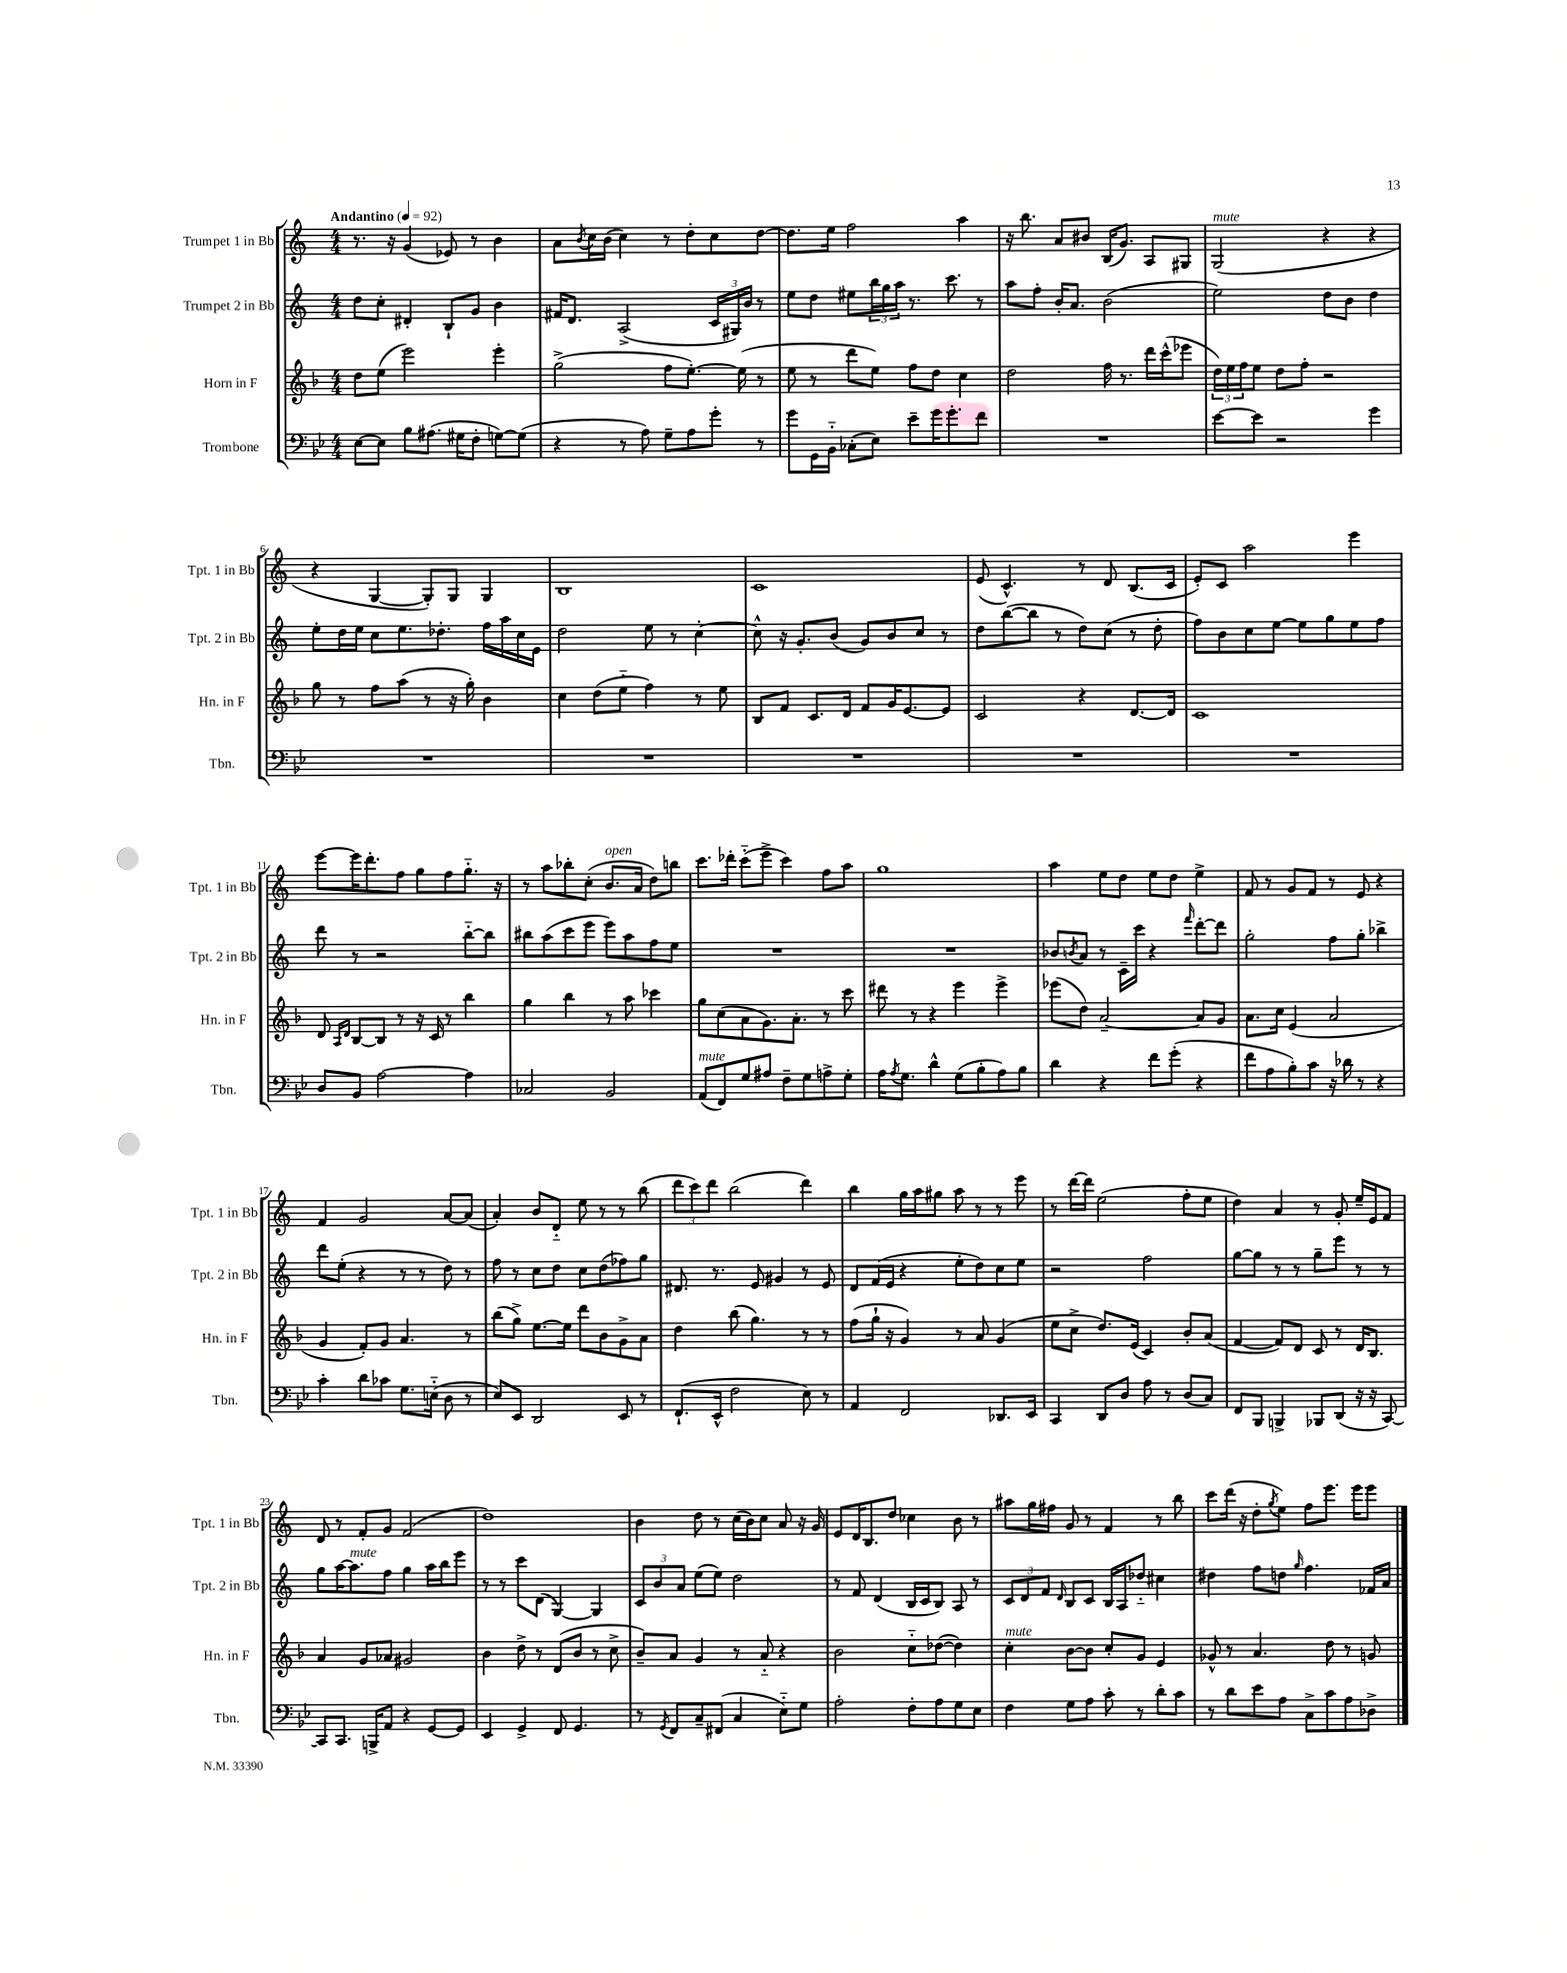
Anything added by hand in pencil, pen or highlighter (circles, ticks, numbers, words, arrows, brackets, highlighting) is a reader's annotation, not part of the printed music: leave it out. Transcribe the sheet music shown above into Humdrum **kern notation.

**kern	**kern	**kern	**kern
*part4	*part3	*part2	*part1
*staff4	*staff3	*staff2	*staff1
*I"Trombone	*I"Horn in F	*I"Trumpet 2 in Bb	*I"Trumpet 1 in Bb
*I'Tbn.	*I'Hn. in F	*I'Tpt. 2 in Bb	*I'Tpt. 1 in Bb
*clefF4	*clefG2	*clefG2	*clefG2
*k[b-e-]	*k[b-]	*k[]	*k[]
*M4/4	*M4/4	*M4/4	*M4/4
*MM92	*MM92	*MM92	*MM92
=1	=1	=1	=1
!	!	!	!LO:TX:a:B:t=Andantino
[8E-\L	8dd\L	8dd\L	8.r
8E-\J]	(8ee\J	8cc'\J	.
.	.	.	16r
8B-\L	2eee\)	4d#X'/	(4g/
(8.A#X\J	.	.	.
.	.	8B`/L	8e-X/)
16G#X\KL	.	.	.
8F'\J	.	8g/J	8r
[8Gn\L)	4eee'\	4b\	4b\
(8G\J]	.	.	.
=2	=2	=2	=2
4r	(2gg^\	16f#X/KL	8a\L
.	.	8.d/J	.
.	.	.	8qb/
.	.	.	16cc\L
.	.	.	(16b\JJ
8r	.	(2A^/	4cc\)
8A\)	.	.	.
8G~\L	8ff\L	.	8r
8A\	[8.ee'\J)	.	8dd'\L
8g'\J	.	24c/LL	8cc\
.	.	24G#X/)	.
.	(16ee\]	.	.
.	.	24b/JJ	.
8r	8r	8r	[8dd\J
=3	=3	=3	=3
8g\L	8ee\	8ee\L	8.dd\L]
16GG\L	8r	8dd\J	.
16BB-\JJ	.	.	16ee\Jk
(8C-X'\L	8ddd\L	8ee#X\L	2ff\
8E-\J)	8ee\J)	24bb\L	.
.	.	24gg\	.
.	.	24aa\JJ	.
8e-~\L	8ff\L	8.r	.
16g\K	8dd\J	.	.
8.g'\	.	8.ccc\	.
.	4cc\	.	4aa\
8f\J	.	8r	.
=4	=4	=4	=4
1r	2dd\	8aa\L	16r
.	.	.	8.bb\
.	.	8ff'\J	.
.	.	16b'/KL	8a/L
.	.	8.a/J	.
.	.	.	8b#X/J
.	16ff\	(2b\	(16B/KL
.	8.r	.	8.g/J)
.	16ddd\LL	.	8A/L
.	(16ccc^^\J	.	.
.	8eee-X\J	.	8G#X/J
=5	=5	=5	=5
!	!	!	!LO:TX:a:i:t=mute
[8e-\L	24dd\LL)	2ee\)	(2G/
.	24ee\	.	.
.	24ff\J	.	.
8e-\J]	8ee\J	.	.
2r	8dd\L	.	.
.	8ff'\J	.	.
.	2r	8dd\L	4r
.	.	8b\J	.
4g\	.	4dd\	4r
!!LO:LB:g=z
=6	=6	=6	=6
1r	8gg\	8ee'\L	4r
.	8r	16dd\L	.
.	.	16ee\JJ	.
.	8ff\L	8cc\L	[4G/
.	(8aa\J	8.ee\	.
.	8r	.	8G'/L])
.	.	8.dd-X'\J	.
.	16r	.	8G/J
.	16gg'\)	.	.
.	4b-\	16ff\LL	4G/
.	.	16aa\	.
.	.	16cc\	.
.	.	16e\JJ	.
=7	=7	=7	=7
1r	4cc\	2dd\	1B
.	(8dd\L	.	.
.	8ee\J	.	.
.	4ff\)	8ee\	.
.	.	8r	.
.	8r	[4cc'\	.
.	8ee\	.	.
=8	=8	=8	=8
1r	8B-/L	8cc^^\]	1c
.	8f/J	16r	.
.	.	8.g'/L	.
.	8.c/L	.	.
.	.	(8b/J	.
.	16d/Jk	.	.
.	8f/L	8g/L)	.
.	16g/K	8b/	.
.	[8.e/	.	.
.	.	8cc/J	.
.	8e/J]	8r	.
=9	=9	=9	=9
1r	2c/	8dd\L	(8e/
.	.	([8bb\	4.c^^/)
.	.	8bb\J]	.
.	.	8r	.
.	4r	8dd\L)	8r
.	.	(8cc\J	8d/
.	[8.d/L	8r	(8.B/L
.	.	8dd'\	.
.	16d/Jk]	.	16c/Jk
=10	=10	=10	=10
1r	1c	8ff\L)	8e'/L)
.	.	8b\	8c/J
.	.	8cc\	2aa\
.	.	[8ee\J	.
.	.	8ee\L]	.
.	.	8gg\	.
.	.	8ee\	4eee\
.	.	8ff\J	.
!!LO:LB:g=z
=11	=11	=11	=11
8D/L	8d/	8ddd\	[8eee\L
.	16qqA/LL	.	.
.	16qqd/JJ	.	.
8BB-/J	[8B-/L	8r	16eee\K]
.	.	.	8.ddd'\
[2A\	8B-/J]	2r	.
.	8r	.	8ff\J
.	16r	.	8gg\L
.	16c/	.	.
.	8r	.	8ff\
4A\]	4bb-\	[8bb\L	8.gg\J
.	.	8bb\J]	.
.	.	.	16r
=12	=12	=12	=12
2C-X/	4gg\	8bb#X\L	8r
.	.	(8aa\	8aa\L
.	4bb-\	8ccc\	8bb-X'\
.	.	8eee\J	(8cc'\J
!	!	!	!LO:TX:a:i:t=open
2BB-/	8r	8eee\L)	8.b/L
.	8aa\	8aa\	.
.	.	.	16a/Jk
.	4ccc-X\	8ff\	8dd\L)
.	.	8ee\J	8bbn\J
=13	=13	=13	=13
!LO:TX:a:i:t=mute	!	!	!
(8AA/L	8gg\L	1r	8.ccc\L
8FF/)	(8cc\	.	.
.	.	.	16ddd-X'\Jk
8G/	8a\	.	(8ccc\L
8A#X/J	8.g\)	.	8eee^\J
8F~\L	.	.	4ccc\)
.	8.a'\J	.	.
8G\	.	.	.
8An^\	8r	.	8ff\L
8G'\J	8ccc\	.	8aa\J
=14	=14	=14	=14
16A\KL	8ddd#X\	1r	1gg
8qA/	.	.	.
8.G\J	.	.	.
.	8r	.	.
4d^^\	4r	.	.
(8G\L	4eee\	.	.
8B-'\	.	.	.
8A\)	4eee^\	.	.
8B-\J	.	.	.
=15	=15	=15	=15
4d\	(8eee-X\L	8b-X/L	4aa\
.	.	8qbn/	.
.	8dd\J)	8a/J	.
4r	[2a~/	8r	8ee\L
.	.	16c~\LL	8dd\J
.	.	16ccc\JJ	.
8f\L	.	4r	8ee\L
(8g'\J	.	.	8dd\J
.	.	16qqfff/	.
4r	8a/L]	[8ddd'\L	4ee^\
.	8g/J	8ddd\J]	.
=16	=16	=16	=16
8f\L	8.a\L	2gg'\	8f/
8A\	.	.	8r
.	16cc\Jk	.	.
8B-'\)	(4e/	.	8g/L
8c\J	.	.	8f/J
16r	2a/	8ff\L	8r
16d-X\	.	.	.
8r	.	8gg'\J	8e/
4r	.	4bb-X^\	4r
!!LO:LB:g=z
=17	=17	=17	=17
4c'\	4g/	8ddd\L	4f/
.	.	(8ee'\J	.
8d\L	8f'/L)	4r	2g/
8c-X\J	8g/J	.	.
8.G\L	4.a/	8r	.
.	.	8r	.
(16En\Jk	.	.	.
8D\	.	8dd\)	[8a/L
8r	8r	8r	(8a/J]
=18	=18	=18	=18
8E-/L)	(8bb-\L	8ff\	4a'/)
8EE-/J	8gg^\J)	8r	.
2DD/	[8.ee\L	8cc\L	8b/L
.	.	8dd\J	8d/J
.	16ee\Jk]	.	.
.	8ddd\L	8cc\L	8ee\
.	8b-\	(8dd\	8r
8EE-/	8g^\	8ff-X\)	8r
8r	8a\J	8gg\J	(8bb\
=19	=19	=19	=19
(8.FF`/L	4dd\	8.d#X/	12ddd\L
.	.	.	12ccc\)
.	.	.	12ddd\J
16EE-^^/Jk	.	8.r	.
2F\	(8bb-\	.	(2bb\
.	4.gg\)	8e/	.
.	.	4g#X/	.
8E-\)	8r	8r	4ddd\)
8r	8r	8e/	.
=20	=20	=20	=20
4AA/	(8ff\L	8d/L	4bb\
.	16gg`\Jk	(16f/L	.
.	16r	16e/JJ	.
2FF/	4g/)	4r	16gg\LL
.	.	.	16aa\J
.	.	.	8gg#X\J
.	8r	8ee'\L	8aa\
.	8a/	8dd\)	8r
8.DD-X/L	(4g/	8cc\	8r
.	.	8ee\J	8eee\
16EE-/Jk	.	.	.
=21	=21	=21	=21
4CC/	8ee\L	2r	8r
.	8cc^\J	.	[16ddd\LL
.	.	.	16ddd\JJ]
8DD/L	8.dd/L)	.	(2ee\
8D/J	.	.	.
.	(16e/Jk	.	.
8A\	4c/)	2ff\	.
8r	.	.	.
(8D/L	8b-'/L	.	8ff'\L
8C/J)	(8a/J	.	8ee\J
=22	=22	=22	=22
8FF/L	[4f/	[8gg\L	4dd\)
8BBB-/J	.	8gg\J]	.
4BBBn^/	8f/L])	8r	4a/
.	8d/J	8r	.
8BBB-X/L	8c/	8gg~\L	8r
(8DD/J	8r	8eee\J	8g'/
16r	16d/KL	8r	16ee~/LL
16r	8.B-/J	.	16e/J
[8CC/)	.	8r	8f/J
!!LO:LB:g=z
=23	=23	=23	=23
8CC/L]	4a/	8gg\L	8d/
8.CC/J	.	[16aa\K	8r
!	!	!LO:TX:a:i:t=mute	!
.	.	8.aa\]	.
.	8g/L	.	8f'/L
16BBBn^/KL	.	.	.
8AA/J	8a-X/J	8ff\J	8g/J
4r	2g#X/	4gg\	(2f/
[8GG/L	.	16aa\LL	.
.	.	16bb\J	.
8GG/J]	.	8eee\J	.
=24	=24	=24	=24
4EE-/	4b-\	8r	1dd)
.	.	8r	.
4GG^/	8dd^\	8ccc\L	.
.	8r	(8d\J	.
8FF/	(8d/L	[4G/)	.
4.GG/	8b-/J	.	.
.	8r	4G/]	.
.	8cc^\	.	.
=25	=25	=25	=25
8r	8b-~/L)	12c/L	4b\
.	.	12b/	.
8qGG/	.	.	.
8FF/L	8a/J	.	.
.	.	12a/J	.
8C~/	4g/	(8ee\L	8dd\
(8FF#X/J	.	8ee\J)	8r
4C/	8r	2dd\	(16cc\LL
.	.	.	16b\J)
.	8a/	.	8cc\J
8E-\L)	4r	.	8a/
8G\J	.	.	16r
.	.	.	16g/
=26	=26	=26	=26
2A'\	2b-\	8r	8e/L
.	.	8f/	16d/K
.	.	.	8.B/
.	.	(4d/	.
.	.	.	8dd/J
8F'\L	8cc\L	16B/LL	4cc-X\
.	.	16c/J	.
8A\	([8dd-X\J	8B/J)	.
8G\	4dd-\])	8A/	8b\
8E-\J	.	8r	8r
=27	=27	=27	=27
!	!LO:TX:a:i:t=mute	!	!
4F\	4cc'\	12c/L	8aa#X\L
.	.	12d/	.
.	.	.	16gg\L
.	.	12f/J	.
.	.	.	16ff#X\JJ
.	.	16qqd/	.
8G\L	[8b-\L	8B/L	8g/
8A\J	8b-\J]	8c/J	8r
8c'\	8cc'/L	16B/LL	4f/
.	.	16A/J	.
8r	8g/J	8dd-X/J	.
8d'\L	4e/	4cc#X\	8r
8c\J	.	.	8bb\
=28	=28	=28	=28
8r	8g-X^^/	4dd#X\	8ccc\L
8d\L	8r	.	(16ddd\Jk
.	.	.	16r
8e-\	4.a/	8ff\L	8dd'\L
.	.	.	8qgg/
8A\J	.	8ddn\J	8ee\J)
.	.	16qqgg/	.
8C^\L	.	4.ff\	8ff\L
8c\	8dd\	.	8.eee\J
8A\	8r	.	.
.	.	.	16eee\KL
8D-X^\J	8gn/	16f-X/LL	8eee\J
.	.	16a/JJ	.
==	==	==	==
*-	*-	*-	*-
